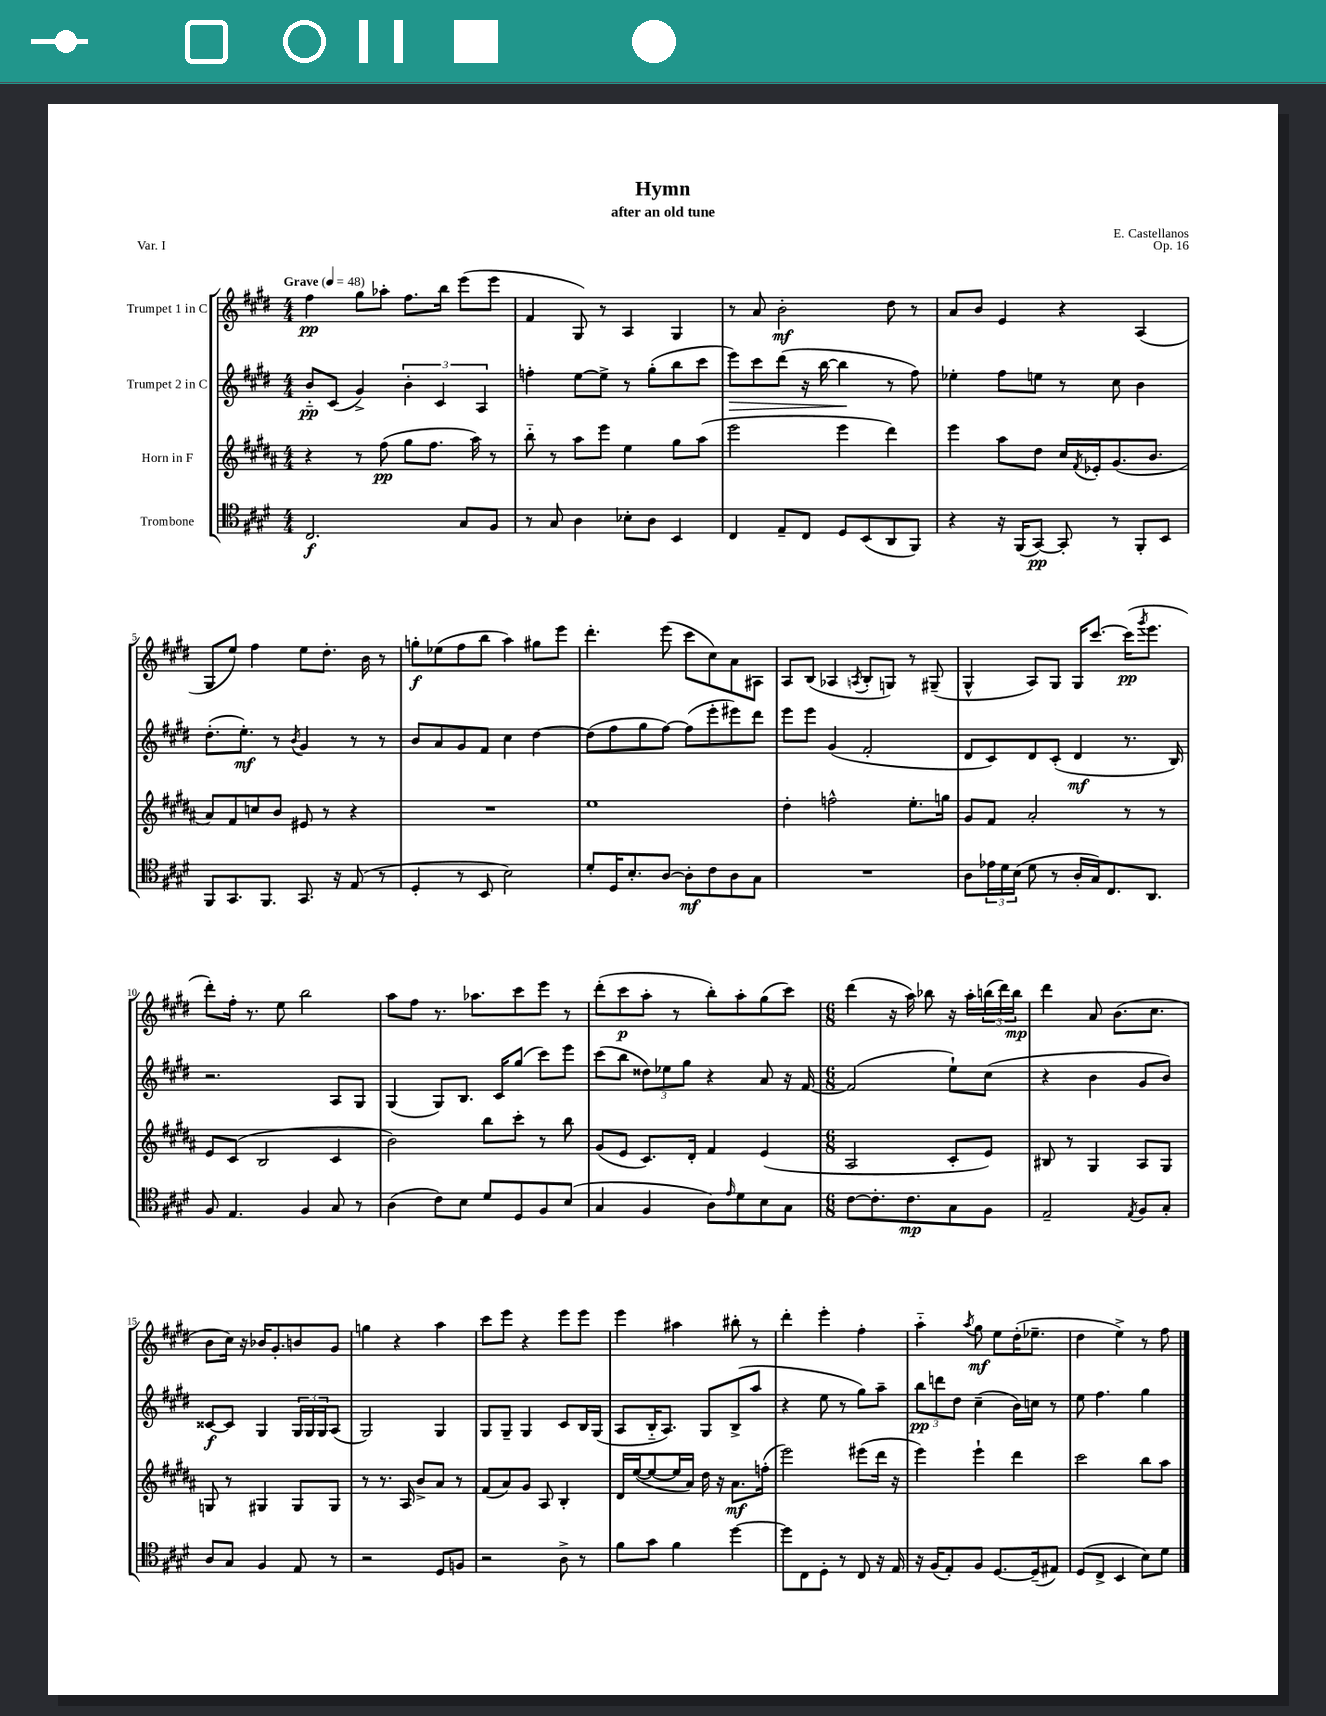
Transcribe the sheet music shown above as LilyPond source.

\header { title = "Hymn" composer = "E. Castellanos" subtitle = "after an old tune" opus = "Op. 16" piece = "Var. I" }
<<
\new StaffGroup <<
\new Staff = "s0" \with { instrumentName = "Trumpet 1 in C" } {
    \clef treble \key e \major \numericTimeSignature \time 4/4 \tempo "Grave" 4 = 48
    fis''4\pp gis''8 aes''8-. fis''8. b''16 e'''8( e'''8 |
    fis'4 gis8) r8 a4 gis4 |
    r8 a'8 b'2-.\mf dis''8 r8 |
    a'8 b'8 e'4 r4 a4( |
    gis8 e''8) fis''4 e''8 dis''8.-. b'16 r8 |
    g''8-.\f ees''8( fis''8 b''8 a''4) gis''8 e'''8 |
    dis'''4.-. e'''8( cis'''8 cis''8) a'8 ais8 |
    a8 b8( aes4 \acciaccatura { a8 } b8-. g8) r8 gis8--( |
    gis4-^ a8) gis8 gis16 cis'''8.~ cis'''16\pp( \acciaccatura { gis'''8 } e'''8. |
    dis'''8-.) fis''16-. r8. e''8 b''2 |
    a''8 fis''8 r8. aes''8. cis'''8 e'''8 r8 |
    dis'''8-.( cis'''8\p a''8-. r8 b''8-.) a''8-. gis''8( cis'''8) |
    \numericTimeSignature \time 6/8 dis'''4( r16 a''16) bes''8 r16 a''16-. \tuplet 3/2 { b''16( dis'''16) b''16\mp } |
    dis'''4 a'8 b'8.( cis''8. |
    b'8 cis''16) r16 bes'16 gis'8.-. b'8 gis'8 |
    g''4 r4 a''4 |
    cis'''8 e'''8 r4 e'''8 e'''8 |
    e'''4 ais''4 bis''8-. r8 |
    dis'''4-. e'''4-. fis''4-. |
    a''4-_ \acciaccatura { a''8 } gis''8\mf e''8 dis''16-.( ees''8.-- |
    dis''4 e''4->) r8 fis''8 \bar "|." |
}
\new Staff = "s1" \with { instrumentName = "Trumpet 2 in C" } {
    \clef treble \key e \major \numericTimeSignature \time 4/4
    b'8-_\pp cis'8( gis'4->) \tuplet 3/2 { b'4-. cis'4 a4 } |
    f''4-. e''8~ e''8-> r8 gis''8-.( b''8 cis'''8 |
    e'''8\>) cis'''8 dis'''8( r16 b''16~ b''4\! r8 fis''8) |
    ees''4-. fis''8 e''8 r8 cis''8 b'4 |
    dis''8.-.( e''8.-.\mf) r8 \acciaccatura { b'8 } gis'4 r8 r8 |
    b'8 a'8 gis'8 fis'8 cis''4 dis''4~ |
    dis''8( fis''8 gis''8 fis''8~) fis''8( e'''8-. eis'''8) dis'''8 |
    e'''8 e'''8 gis'4( fis'2-. |
    dis'8 cis'8) dis'8 cis'8-.( dis'4\mf r8. b16) |
    r2. a8 gis8 |
    gis4( gis8) b8. cis'16 gis''8( cis'''8) e'''8 |
    cis'''8( b''8 \tuplet 3/2 { disis''8) ees''8 gis''8 } r4 a'8 r16 fis'16~ |
    \numericTimeSignature \time 6/8 fis'2( e''8-!) cis''8( |
    r4 b'4 gis'8 b'8) |
    cisis'8~\f cisis'8 gis4 \tuplet 3/2 { gis16 gis16 gis16 } a8( |
    gis2) gis4 |
    gis8 gis8-- gis4 cis'8 b16 gis16( |
    a8 b16-_ a8.) gis8 b8->( a''8 |
    r4 e''8 r8 gis''8) a''8-- |
    \tuplet 3/2 { b''8\pp d'''8 dis''8 } cis''4--( b'16) c''16 r8 |
    e''8 fis''4. gis''4 \bar "|." |
}
\new Staff = "s2" \with { instrumentName = "Horn in F" } {
    \clef treble \key b \major \numericTimeSignature \time 4/4
    r4 r8 fis''8\pp( gis''8 fis''8. ais''16) r8 |
    b''8-_ r8 ais''8 e'''8 e''4 gis''8 ais''8( |
    e'''2 e'''4 dis'''4) |
    e'''4 ais''8 dis''8 cis''16 \acciaccatura { fis'8 } ees'16-. gis'8.( b'8. |
    ais'8) fis'8 c''8 b'8 eis'8 r8 r4 |
    R1 |
    e''1 |
    dis''4-. f''2-^ e''8.-. g''16 |
    gis'8 fis'8 ais'2-. r8 r8 |
    e'8 cis'8( b2 cis'4 |
    b'2) b''8 cis'''8-. r8 b''8 |
    gis'8( e'8 cis'8.) dis'16-. fis'4 e'4( |
    \numericTimeSignature \time 6/8 ais2 cis'8-. e'8) |
    bis8 r8 gis4 ais8 gis8 |
    g8 r8 gis4 gis8 gis8 |
    r8 r8. ais16 b'8-> ais'8 r8 |
    fis'8( ais'8) gis'8 ais8 b4-. |
    dis'16 e''16~( e''8~ e''16 ais'16) dis''16 r16 ais'8.\mf f''16-.( |
    e'''2) eis'''8( dis'''16 r16 |
    e'''4) e'''4-! dis'''4 |
    cis'''2 b''8 ais''8 \bar "|." |
}
\new Staff = "s3" \with { instrumentName = "Trombone" } {
    \clef tenor \key e \major \numericTimeSignature \time 4/4
    cis2.\f gis8 fis8 |
    r8 gis8 a4 bes8-. a8 b,4 |
    cis4 e8-- cis8 dis8 b,8( a,8 fis,8) |
    r4 r16 fis,16( gis,8~\pp) gis,8-. r8 fis,8-. b,8 |
    fis,8 gis,8. fis,8. gis,8. r16 e8( r8 |
    dis4-. r8 b,8 b2) |
    dis'8-. dis16 b8.-. a8~ a8-.\mf cis'8 a8 gis8 |
    R1 |
    a8 \tuplet 3/2 { ees'16 dis'16 b16( } dis'8 r8 a16-. gis16) cis8. a,8. |
    fis8 e4. fis4 gis8 r8 |
    a4( cis'8) b8 dis'8 dis8 fis8 b8( |
    gis4 fis4 a8) \grace { e'16 } dis'8 b8 gis8 |
    \numericTimeSignature \time 6/8 cis'8~ cis'8.-. cis'8.\mp gis8 fis8 |
    e2-- \acciaccatura { e8 } fis8 gis8-. |
    a8 gis8 fis4 e8 r8 |
    r2 dis8 f8 |
    r2 a8-> r8 |
    fis'8 gis'8 fis'4 dis''4~ |
    dis''8 cis8 dis8-. r8 cis8 r16 e16 |
    r16 fis16( e8-.) fis8 dis8.~ dis16--( eis8) |
    dis8( cis8-> b,4 b8) dis'8 \bar "|." |
}
>>
>>
